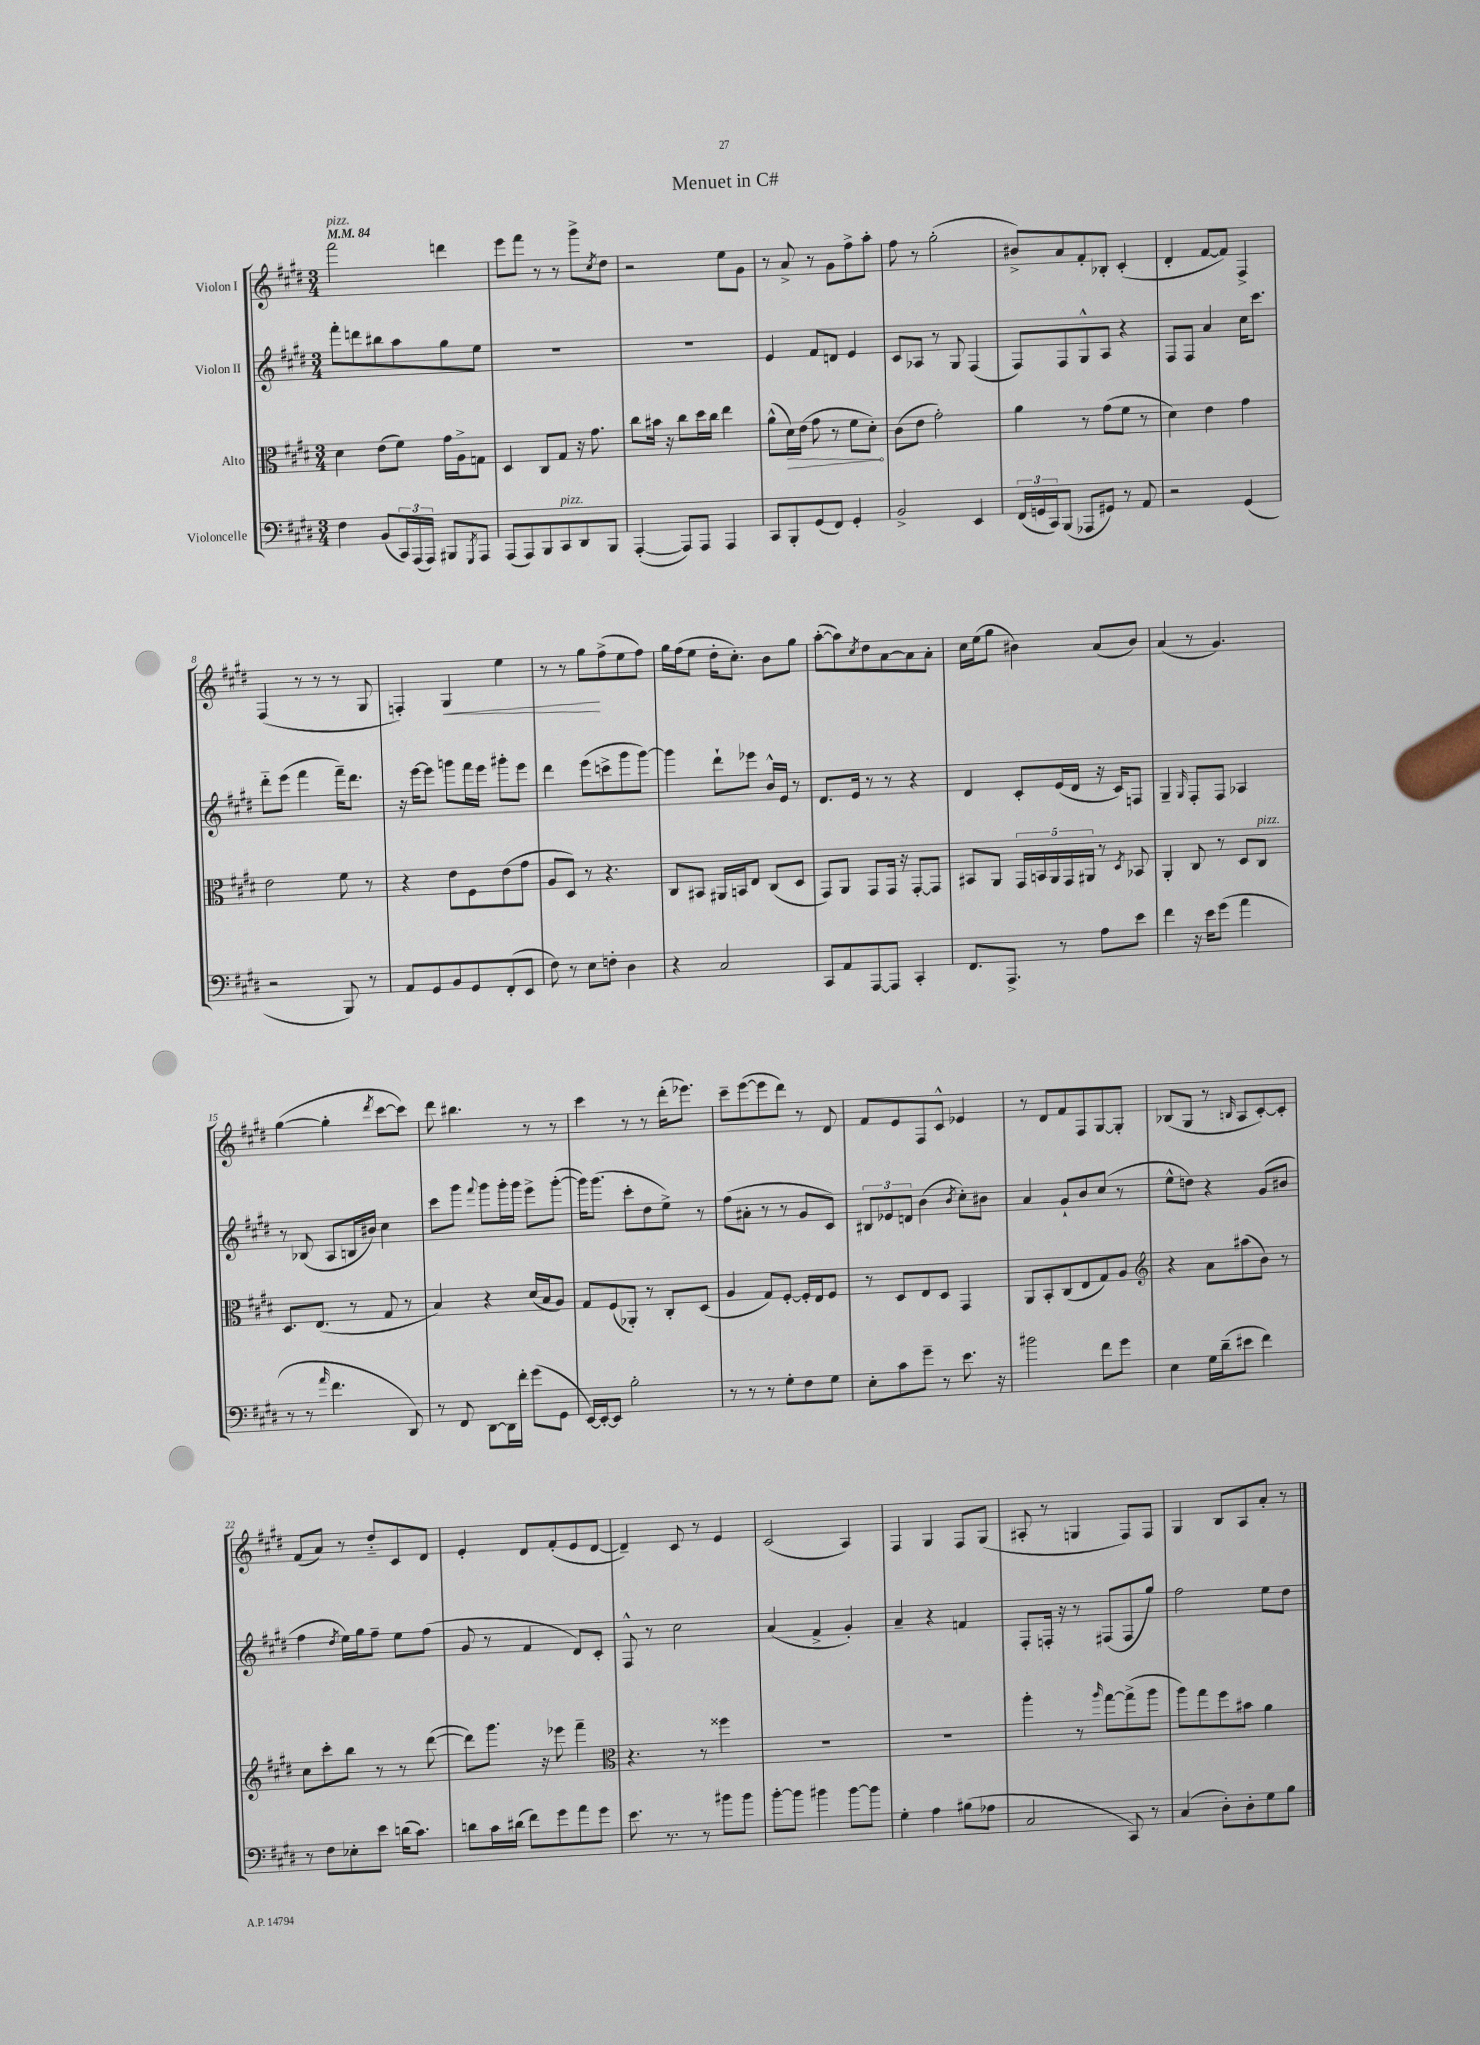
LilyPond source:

\header { title = "Menuet in C#" }
<<
\new StaffGroup <<
\new Staff = "s0" \with { instrumentName = "Violon I" } {
    \clef treble \key e \major \numericTimeSignature \time 3/4 \tempo 4 = 84
    fis'''2^\markup { \italic "pizz." } d'''4 |
    e'''8 fis'''8 r8 r8 gis'''8-> \acciaccatura { cis''8 } dis''8 |
    r2 e''8 gis'8 |
    r8 a'8-> r8 gis'8 fis''8-> a''8-. |
    fis''8 r8 gis''2-.( |
    bis'8->) a'8 fis'8-. bes8-. cis'4-.( |
    dis'4-. fis'8~ fis'8) fis4-> |
    fis4( r8 r8 r8 gis8 |
    f4-.) gis4\< e''4 |
    r8 r8 gis''8\! fis''8->( e''8 fis''8) |
    gis''16 fis''16( e''8 dis''16-. cis''8.-.) b'8 gis''8 |
    a''8~-.( a''8) \acciaccatura { cis''8 } dis''8 a'8~ a'8 a'8-. |
    cis''16 e''16( gis''8 bis'4) a'8( bis'8) |
    a'4( r8 gis'4.) |
    gis''4~( gis''4-. \acciaccatura { dis'''8 } cis'''8~ cis'''8) |
    dis'''8 bis''4. r8 r8 |
    cis'''4 r8 r8 dis'''16-.( ees'''8.) |
    cis'''8-- e'''8~( e'''8 dis'''8) r8 dis'8 |
    fis'8 e'8 fis8 cis'8-^ ees'4 |
    r8 dis'8 fis'8 fis8 gis8~ gis8-. |
    bes8( gis8 r8 \grace { b16 } a8 cis'8~-.) cis'8-. |
    fis'8( a'8) r8 dis''8-_ cis'8 dis'8 |
    e'4-. dis'8 fis'8-.( e'8 dis'8~ |
    dis'4--) cis'8 r8 e'4 |
    cis'2( a4) |
    fis4 gis4 fis8 gis8( |
    ais8-. r8 g4 fis8) fis8 |
    gis4 b8 a8 a'8-. r8 \bar "|." |
}
\new Staff = "s1" \with { instrumentName = "Violon II" } {
    \clef treble \key e \major \numericTimeSignature \time 3/4
    fis'''8-. d'''8 bis''8 a''8 gis''8 e''8 |
    R2. |
    R2. |
    e'4 fis'8 d'8 e'4 |
    cis'8 aes8 r8 gis8 fis4( |
    fis8) fis8 gis8-^ a8 r4 |
    fis8 fis8 a'4 cis''16 cis'''8. |
    dis'''8-_ e'''8( fis'''4 fis'''16--) dis'''8. |
    r16 e'''16~ e'''8 g'''8 fis'''16 e'''16 gis'''8-. e'''8 |
    dis'''4 e'''8( c'''8-> gis'''8 gis'''8~) |
    gis'''4 dis'''8-! ees'''8 b'16-^ e'16 r8 |
    dis'8. e'16 r8 r8 r4 |
    dis'4 cis'8-. e'16( dis'16 r16 cis'16) f8 |
    gis4-- \grace { gis16 } fis8-. fis8 aes4 |
    r8 bes8( a8 b16 bis'16) cis''4 |
    cis'''8 gis'''8 \appoggiatura { fis'''8 } gis'''8 gis'''16-. gis'''16 e'''8-> gis'''8~-.( |
    gis'''16) gis'''8.( cis'''8-. dis''8 e''8->) r8 |
    fis''8( ais'8-. r8 r8 gis'8 cis'8) |
    \tuplet 3/2 { bis8 ees'8 d'8 } b'4( \acciaccatura { b'8 } cis''8-.) bis'8 |
    a'4 gis'8-! b'8 cis''8( r8 |
    e''8-^ d''8) r4 gis'8( bis'8 |
    fis''4 \acciaccatura { dis''8 } e''16) gis''16 fis''8-- e''8 fis''8( |
    gis'8 r8 fis'4 dis'8) cis'8-. |
    fis8-^ r8 cis''2 |
    a'4( fis'4-> gis'4-.) |
    a'4-- r4 f'4 |
    fis8-. f16-. r16 r8 fis8( fis8 gis''8) |
    fis''2 e''8 dis''8 \bar "|." |
}
\new Staff = "s2" \with { instrumentName = "Alto" } {
    \clef alto \key e \major \numericTimeSignature \time 3/4
    dis'4 e'8( fis'8) gis'16 a16-> g8 |
    dis4 cis8 gis8 r16 gis'8. |
    cis''8 bis'16 r16 cis''8 dis''16 cis''16 e''4 |
    a'8-^( \once \override Hairpin.circled-tip = ##t dis'16\>) e'16( gis'8 r8 fis'8 dis'8-.\!) |
    cis'8( e'8 gis'2-.) |
    a'4 r8 gis'8( fis'8 r8 |
    dis'4) e'4 gis'4 |
    e'2 fis'8 r8 |
    r4 e'8 fis8 e'8( gis'8 |
    a8 dis8) r8 r4. |
    cis8 bis,8 ais,16 b,16 e8 cis8( dis8 |
    gis,8) a,8 gis,8 gis,16 r16 gis,8~-. gis,8 |
    bis,8 a,8 \tuplet 5/4 { gis,16 b,16 a,16 gis,16 ais,16 } r8 \acciaccatura { dis8 } bes,8 |
    a,4-. cis8 r8 dis8 cis8^\markup { \italic "pizz." } |
    dis8. e8.( r8 gis8 r8 |
    b4) r4 dis'16( b16 a8) |
    gis8 fis8( aes,8-.) r8 cis8-. dis8( |
    a4 gis8) fis8~-. fis16-. e16 fis8 |
    r8 dis8 e8 dis8 gis,4 |
    a,8 b,8-. cis8( e8 gis8) a8 |
    \clef treble r4 a'8 ais''8( b'8) r8 |
    cis''8 cis'''8-. b''8 r8 r8 dis'''8~( |
    dis'''8) gis'''8. r16 ees'''8 fis'''4-- |
    \clef alto r4. r8 fisis''4 |
    R2. |
    R2. |
    a''4-. r8 \grace { a''16 } gis''8~ gis''8->( a''8 |
    a''8) gis''8 fis''8 bis'8 a'4 \bar "|." |
}
\new Staff = "s3" \with { instrumentName = "Violoncelle" } {
    \clef bass \key e \major \numericTimeSignature \time 3/4
    fis4 b,8( \tuplet 3/2 { cis,16) a,,16( a,,16) } bis,,8 \acciaccatura { gis,,8 } a,,8 |
    a,,8( a,,8) b,,8 cis,8^\markup { \italic "pizz." } dis,8 b,,8 |
    a,,4~-.( a,,8) a,,8 a,,4 |
    cis,8 b,,8-. gis,8( fis,8) gis,4-. |
    b,2-> e,4 |
    \tuplet 3/2 { fis,16( g,16 cis,16) } b,,8( aes,,8 gis,8) r8 a,8 |
    r2 gis,4( |
    r2 b,,8) r8 |
    a,8 gis,8 b,8 gis,8 fis,8-.( e,8 |
    fis8) r8 e8 f8-. dis4 |
    r4 cis2 |
    cis,8 a,8 a,,8~ a,,8 cis,4-. |
    fis,8. a,,8.-> r8 a8 e'8 |
    fis'4 r16 e'16 gis'8( a'4 |
    r8 r8 \grace { a'16 } fis'4. dis,8) |
    r8 fis,8 dis,8~ dis,16 fis'16-. gis'8( gis,8 |
    e,16~) e,16~-. e,8 b2-. |
    r8 r8 r8 gis8-. fis8 gis8 |
    e8-. cis'8 gis'8-- r8 e'8. r16 |
    bis'2 fis'8 gis'8 |
    e4 gis16 dis'16--( eis'8 fis'4) |
    r8 fis8 ees8-. e'8 d'16( cis'8.) |
    d'8 cis'16 dis'16( fis'8) gis'8 a'8 gis'8 |
    e'8. r8. r8 bis'8 bis'8 |
    b'8~-. b'8 bis'4 bis'8~ bis'8 |
    gis4-. a4 bis8( aes8 |
    cis2 cis,8) r8 |
    cis4( dis8-.) dis8-. gis8 b8 \bar "|." |
}
>>
>>
